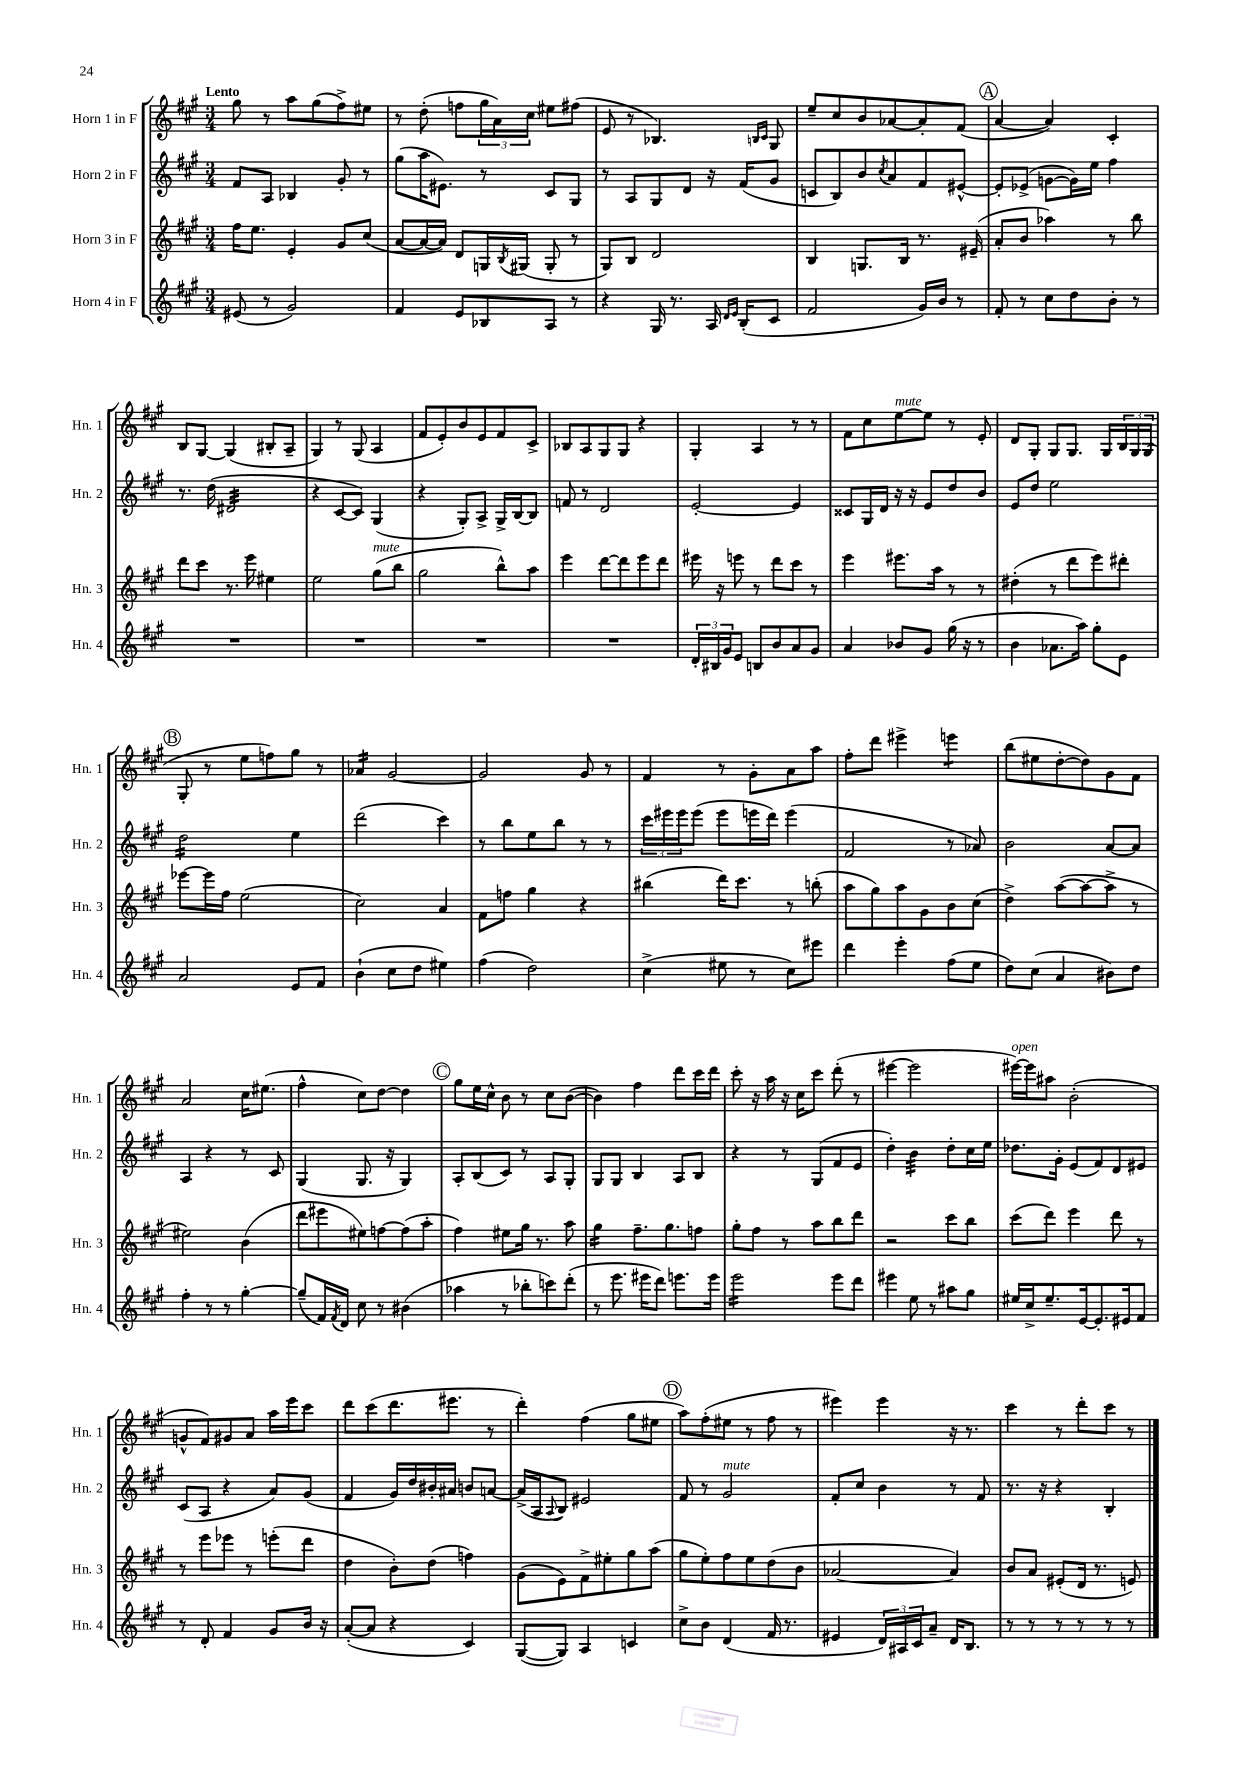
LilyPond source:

<<
\new StaffGroup <<
\new Staff = "s0" \with { instrumentName = "Horn 1 in F" shortInstrumentName = "Hn. 1" } {
    \clef treble \key a \major \numericTimeSignature \time 3/4 \tempo "Lento"
    gis''8 r8 a''8 gis''8( fis''8->) eis''8 |
    r8 d''8-.( f''8 \tuplet 3/2 { gis''16 a'16) cis''16 } eis''8 fis''8( |
    e'8 r8 bes4.) \grace { b16 cis'16 } gis8 |
    e''8-- cis''8 b'8 aes'8~ aes'8-. fis'8( |
    \mark \markup { \circle "A" } a'4~ a'4) cis'4-. |
    b8 gis8~ gis4( bis8-. a8-- |
    gis4) r8 gis8( a4 |
    fis'8 e'8-.) b'8 e'8 fis'8 cis'8-> |
    bes8 a8 gis8 gis8 r4 |
    gis4-. a4 r8 r8 |
    fis'8 cis''8 e''8~^\markup { \italic "mute" } e''8 r8 e'8-. |
    d'8 gis8-. gis8 gis8. gis16 \tuplet 3/2 { b16 gis16 gis16( } |
    \mark \markup { \circle "B" } gis8-. r8 e''8 f''8) gis''8 r8 |
    aes'4:16 gis'2~ |
    gis'2 gis'8 r8 |
    fis'4 r8 gis'8-. a'8 a''8 |
    fis''8-. d'''8 eis'''4-> e'''4:8 |
    b''8( eis''8 d''8~-. d''8) gis'8 fis'8 |
    a'2 cis''16 eis''8.( |
    fis''4-^ cis''8) d''8~ d''4 |
    \mark \markup { \circle "C" } gis''8 e''16 cis''16-^ b'8 r8 cis''8 b'8~( |
    b'4) fis''4 d'''8 cis'''16 d'''16 |
    cis'''8-. r16 a''16 r16 cis''16 cis'''8 d'''8-.( r8 |
    eis'''4~ eis'''2 |
    eis'''16~^\markup { \italic "open" }) eis'''16 ais''8 b'2-.( |
    g'8-^ fis'8) gis'8 a'8 a''16 e'''16 cis'''8 |
    d'''8 cis'''8( d'''8. eis'''8. r8 |
    d'''4-.) fis''4( gis''8 eis''8 |
    \mark \markup { \circle "D" } a''8) fis''8-.( eis''8 r8 fis''8 r8 |
    eis'''4) eis'''4 r16 r8. |
    cis'''4 r8 d'''8-. cis'''8 r8 \bar "|." |
}
\new Staff = "s1" \with { instrumentName = "Horn 2 in F" shortInstrumentName = "Hn. 2" } {
    \clef treble \key a \major \numericTimeSignature \time 3/4
    fis'8 a8 bes4 gis'8-. r8 |
    gis''8( a''16 eis'8.) r8 cis'8 gis8 |
    r8 a8 gis8 d'8 r16 fis'16( gis'8 |
    c'8 b8) b'8 \acciaccatura { cis''8 } a'8 fis'8 eis'8~-^ |
    \mark \markup { \circle "A" } eis'8-. ees'8->( g'8~ g'16) e''16 fis''4 |
    r8. d''16( dis'2:32 |
    r4 cis'8~ cis'8) gis4( |
    r4 gis8-.) a8-> gis16-> b16~ b8 |
    f'8 r8 d'2 |
    e'2~-. e'4 |
    cisis'8 gis16 d'16 r16 r16 e'8 d''8 b'8 |
    e'8 d''8 e''2 |
    \mark \markup { \circle "B" } d''2:16 e''4 |
    d'''2( cis'''4) |
    r8 b''8 e''8 b''8 r8 r8 |
    \tuplet 3/2 { cis'''16 eis'''16 eis'''16 } eis'''8( eis'''8 e'''16 d'''16) e'''4( |
    fis'2 r8 aes'8) |
    b'2 a'8~ a'8 |
    a4 r4 r8 cis'8 |
    gis4( gis8. r16 gis4) |
    \mark \markup { \circle "C" } a8-. b8( cis'8) r8 a8 gis8-. |
    gis8 gis8 b4 a8 b8 |
    r4 r8 gis8( fis'8 e'8 |
    d''4-.) b'4:32 d''8-. cis''16 e''16 |
    des''8. gis'16-. e'8( fis'8) d'8 eis'8 |
    cis'8( a8 r4 a'8) gis'8( |
    fis'4 gis'16) d''16 bis'16-. ais'16 b'8 a'8~ |
    a'16->( a16 \appoggiatura { a8 } b8) eis'2 |
    \mark \markup { \circle "D" } fis'8 r8 gis'2^\markup { \italic "mute" } |
    fis'8-. cis''8 b'4 r8 fis'8 |
    r8. r16 r4 b4-. \bar "|." |
}
\new Staff = "s2" \with { instrumentName = "Horn 3 in F" shortInstrumentName = "Hn. 3" } {
    \clef treble \key a \major \numericTimeSignature \time 3/4
    fis''16 e''8. e'4-. gis'8 cis''8( |
    a'8~ a'16~ a'16) d'8 g16 \acciaccatura { b8 } gis16( gis8-. r8 |
    gis8) b8 d'2 |
    b4 g8. b16 r8. eis'16--( |
    \mark \markup { \circle "A" } a'8-. b'8 aes''4) r8 b''8 |
    d'''8 cis'''8 r8. e'''16 eis''4 |
    e''2 gis''8^\markup { \italic "mute" }( b''8 |
    gis''2 b''8-^) a''8 |
    e'''4 d'''8~ d'''8 e'''8 d'''8 |
    eis'''16 r16 e'''8 r8 d'''8 cis'''8 r8 |
    e'''4 eis'''8. a''16 r8 r8 |
    dis''4-.( r8 d'''8 e'''8) dis'''8-. |
    \mark \markup { \circle "B" } ees'''8~ ees'''16 fis''16 e''2( |
    cis''2) a'4 |
    fis'8 f''8 gis''4 r4 |
    bis''4( d'''16) cis'''8. r8 b''8-.( |
    a''8 gis''8) a''8 gis'8 b'8 cis''8( |
    d''4->) a''8~( a''8~ a''8-> r8 |
    eis''2) b'4( |
    d'''8 eis'''8 eis''8) f''8~ f''8( a''8-. |
    \mark \markup { \circle "C" } fis''4) eis''8 gis''16 r8. a''8 |
    gis''4:16 fis''8.-- gis''8. f''8 |
    gis''8-. fis''8 r8 a''8 b''8 d'''8 |
    r2 cis'''8 b''8 |
    cis'''8( d'''8) e'''4 d'''8 r8 |
    r8 e'''8 ees'''8 r8 e'''8-.( d'''8 |
    d''4 b'8-.) d''8( f''4) |
    gis'8( e'8) fis'8-> eis''8-. gis''8 a''8( |
    \mark \markup { \circle "D" } gis''8 e''8-.) fis''8 e''8 d''8( b'8 |
    aes'2~ aes'4) |
    b'8 a'8 eis'8-.( d'16 r8. e'8) \bar "|." |
}
\new Staff = "s3" \with { instrumentName = "Horn 4 in F" shortInstrumentName = "Hn. 4" } {
    \clef treble \key a \major \numericTimeSignature \time 3/4
    eis'8( r8 gis'2) |
    fis'4 e'8 bes8 a8 r8 |
    r4 gis16 r8. a16 \grace { d'16 e'16 } b16-.( cis'8 |
    fis'2 gis'16) b'16 r8 |
    \mark \markup { \circle "A" } fis'8-. r8 cis''8 d''8 b'8-. r8 |
    R2. |
    R2. |
    R2. |
    R2. |
    \tuplet 3/2 { d'16-. bis16 gis'16 } e'8 b8 b'8 a'8 gis'8 |
    a'4 bes'8 gis'8 gis''16( r16 r8 |
    b'4 aes'8. a''16) gis''8-. e'8 |
    \mark \markup { \circle "B" } a'2 e'8 fis'8 |
    b'4-!( cis''8 d''8 eis''4) |
    fis''4( d''2) |
    cis''4->( eis''8 r8 cis''8) eis'''8 |
    d'''4 e'''4-. fis''8( e''8 |
    d''8) cis''8( a'4 bis'8) d''8 |
    fis''4-. r8 r8 gis''4~-. |
    gis''8--( fis'16) \acciaccatura { fis'8 } d'16 cis''8 r8 bis'4( |
    \mark \markup { \circle "C" } aes''4 r8 bes''8-. c'''8) d'''8-.( |
    r8 e'''8. eis'''16 d'''8) e'''8. e'''16 |
    e'''2:16 e'''8 d'''8 |
    eis'''4 e''8 r8 ais''8 gis''8 |
    eis''16 cis''16-> eis''8.-- e'16~ e'8.-. eis'16 fis'8 |
    r8 d'8-. fis'4 gis'8 b'16 r16 |
    a'8~-.( a'8 r4 cis'4) |
    gis8~( gis8) a4 c'4 |
    \mark \markup { \circle "D" } cis''8-> b'8 d'4( fis'16 r8. |
    eis'4 \tuplet 3/2 { d'16) ais16 cis'16 } a'8-- d'16 b8. |
    r8 r8 r8 r8 r8 r8 \bar "|." |
}
>>
>>
\layout { \context { \Score \remove "Bar_number_engraver" } }
